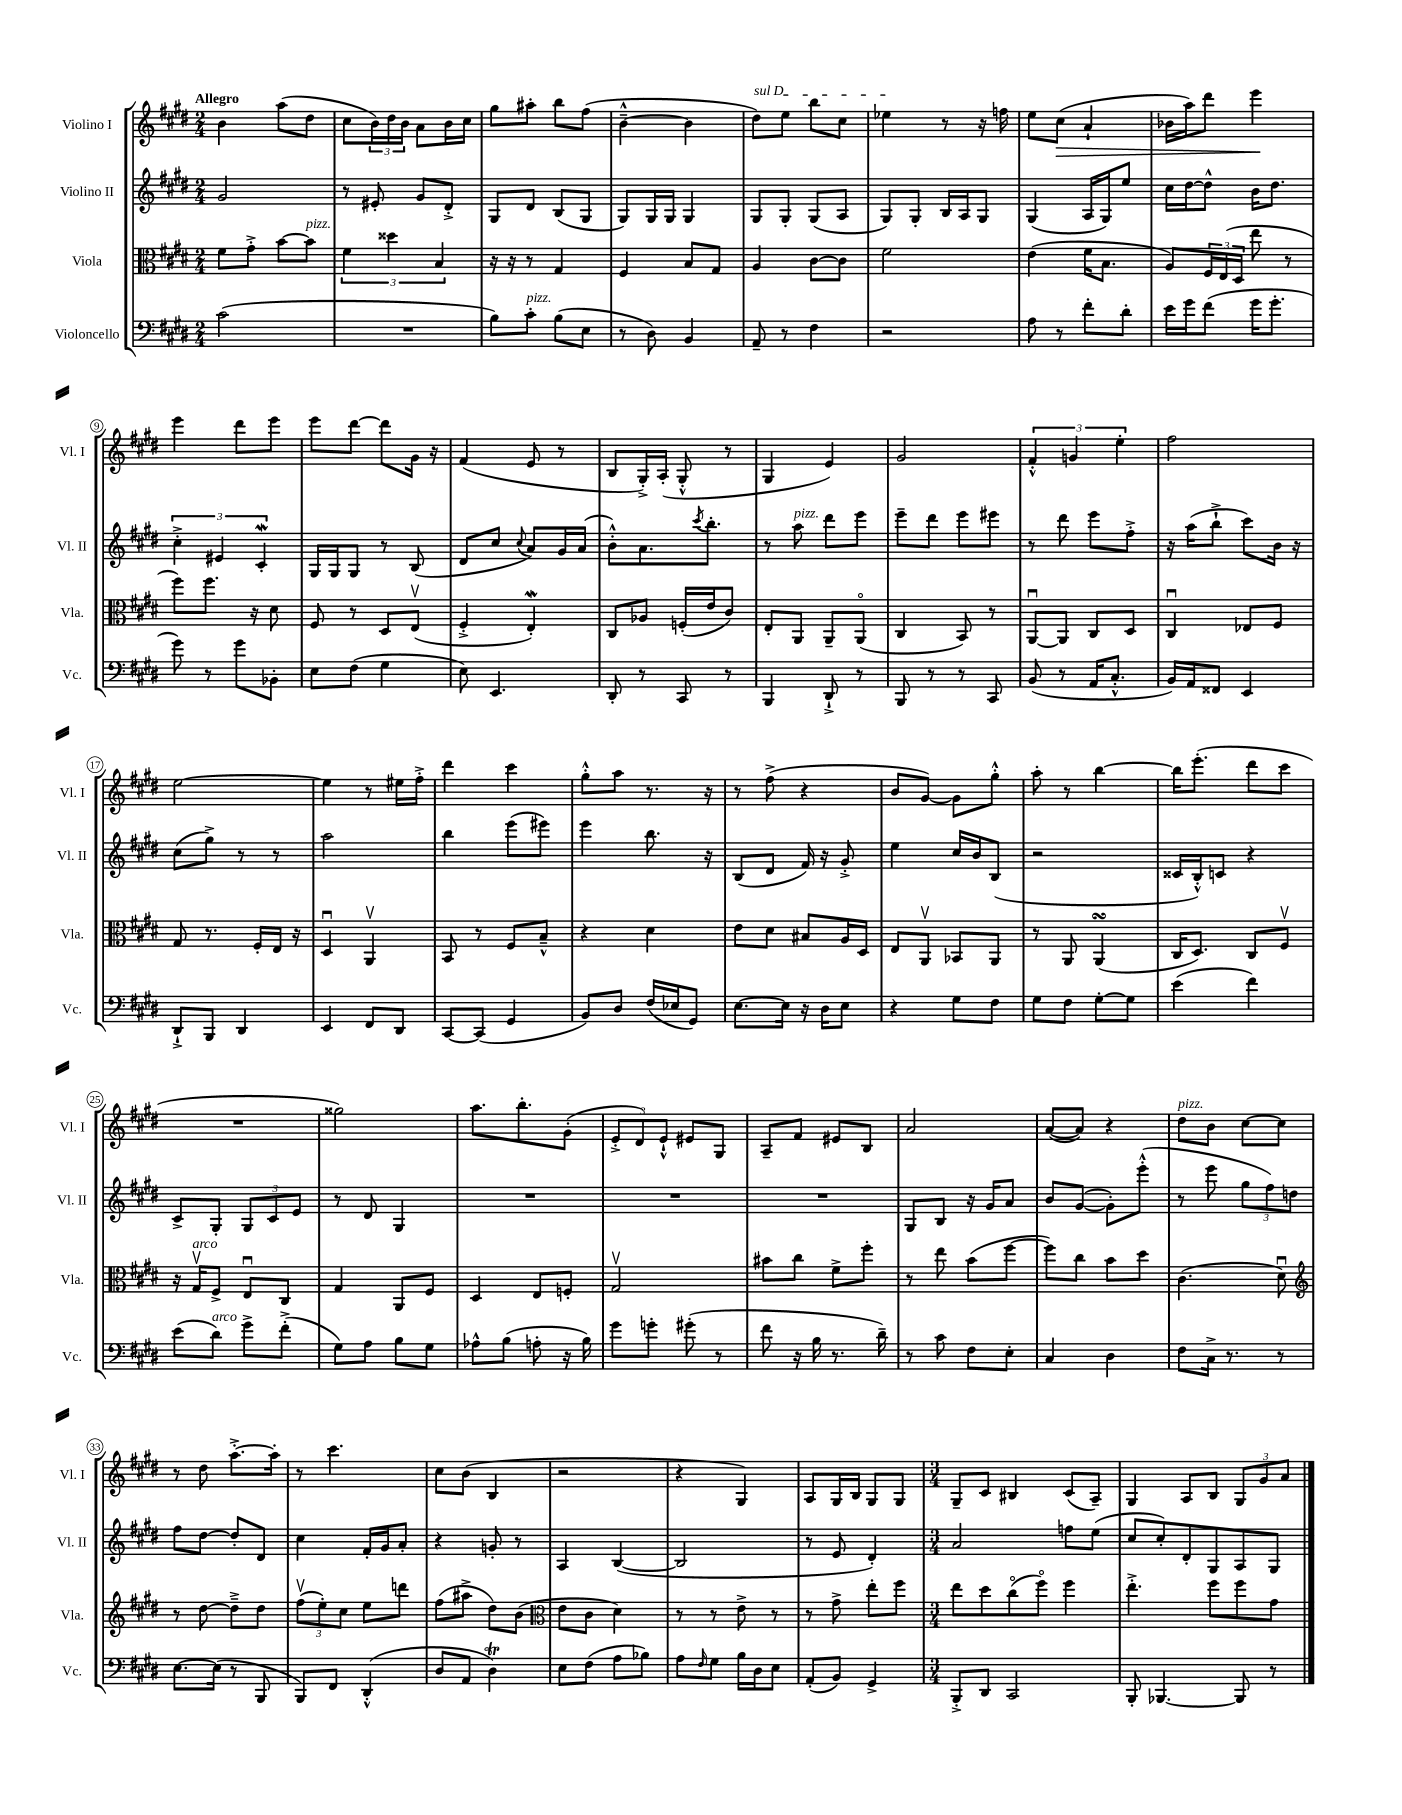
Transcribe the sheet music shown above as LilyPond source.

<<
\new StaffGroup <<
\new Staff = "s0" \with { instrumentName = "Violino I" shortInstrumentName = "Vl. I" } {
    \clef treble \key e \major \numericTimeSignature \time 2/4 \tempo "Allegro"
    b'4 a''8( dis''8 |
    cis''8 \tuplet 3/2 { b'16) dis''16 b'16 } a'8 b'16 cis''16 |
    gis''8 ais''8-. b''8 fis''8( |
    b'4~---^ b'4 |
    \once \override TextSpanner.bound-details.left.text = \markup { \italic "sul D" } dis''8\startTextSpan) e''8 b''8 cis''8 |
    ees''4\stopTextSpan r8 r16 f''16 |
    e''8 cis''8\>( a'4-! |
    bes'16 a''16) dis'''8 e'''4\! |
    e'''4 dis'''8 e'''8 |
    e'''8 dis'''8~ dis'''8 gis'16 r16 |
    fis'4( e'8 r8 |
    b8 gis16-.->) a16-.( gis8-.-^ r8 |
    gis4 e'4) |
    gis'2 |
    \tuplet 3/2 { fis'4-.-^ g'4 e''4-. } |
    fis''2 |
    e''2~ |
    e''4 r8 eis''16 fis''16-.-> |
    dis'''4 cis'''4 |
    gis''8-.-^ a''8 r8. r16 |
    r8 fis''8->( r4 |
    b'8 gis'8~) gis'8 gis''8-.-^ |
    a''8-. r8 b''4~ |
    b''16 e'''8.-.( dis'''8 cis'''8 |
    R2 |
    gisis''2) |
    a''8. b''8.-. gis'8-.( |
    \tuplet 3/2 { e'8-.-> dis'8) e'8-!-^ } eis'8 gis8 |
    a8-- fis'8 eis'8 b8 |
    a'2 |
    a'8~( a'8) r4 |
    dis''8^\markup { \italic "pizz." } b'8 cis''8~ cis''8 |
    r8 dis''8 a''8.~-.-> a''16-. |
    r8 cis'''4. |
    cis''8 b'8( b4 |
    r2 |
    r4 gis4) |
    a8 gis16 b16 gis8 gis8 |
    \numericTimeSignature \time 3/4 gis8-- cis'8 bis4 cis'8( a8--) |
    gis4 a8 b8 \tuplet 3/2 { gis8 gis'8 a'8 } \bar "|." |
}
\new Staff = "s1" \with { instrumentName = "Violino II" shortInstrumentName = "Vl. II" } {
    \clef treble \key e \major \numericTimeSignature \time 2/4
    gis'2 |
    r8 eis'8-. gis'8 dis'8-.-> |
    gis8 dis'8 b8( gis8 |
    gis8) gis16 gis16 gis4 |
    gis8 gis8-. gis8( a8 |
    gis8) gis8-. b16 a16 gis8 |
    gis4( a16 gis16) e''8 |
    cis''16 dis''16~ dis''8-^ b'16 dis''8. |
    \tuplet 3/2 { cis''4-.-> eis'4 cis'4-.\mordent } |
    gis16 gis16 gis8 r8 b8( |
    dis'8 cis''8 \appoggiatura { cis''8 } a'8) gis'16 a'16( |
    b'8-.-^) a'8. \acciaccatura { cis'''8 } b''8.-. |
    r8 a''8^\markup { \italic "pizz." } dis'''8 e'''8 |
    e'''8-- dis'''8 e'''8 eis'''8 |
    r8 dis'''8 e'''8 fis''8-.-> |
    r16 a''16( b''8-!-> cis'''8) b'16 r16 |
    cis''8( gis''8->) r8 r8 |
    a''2 |
    b''4 e'''8( eis'''8) |
    e'''4 b''8. r16 |
    b8( dis'8 fis'16) r16 gis'8-.-> |
    e''4 cis''16 b'16 b8( |
    r2 |
    cisis'16 b16-.-^) c'8 r4 |
    cis'8-> gis8-. \tuplet 3/2 { gis8 cis'8 e'8 } |
    r8 dis'8 gis4 |
    R2 |
    R2 |
    R2 |
    gis8 b8 r16 gis'16 a'8 |
    b'8 gis'8~( gis'8-.) e'''8-.-^( |
    r8 e'''8 \tuplet 3/2 { gis''8 fis''8) d''8 } |
    fis''8 dis''8~ dis''8-. dis'8 |
    cis''4 fis'16-. gis'16 a'8-. |
    r4 g'8-. r8 |
    a4 b4~( |
    b2 |
    r8 e'8 dis'4-.) |
    \numericTimeSignature \time 3/4 a'2 f''8 e''8( |
    cis''8 cis''8-.) dis'8-. gis8 a8 gis8 \bar "|." |
}
\new Staff = "s2" \with { instrumentName = "Viola" shortInstrumentName = "Vla." } {
    \clef alto \key e \major \numericTimeSignature \time 2/4
    fis'8 gis'8-.-> b'8~ b'8^\markup { \italic "pizz." } |
    \tuplet 3/2 { fis'4 disis''4 b4 } |
    r16 r16 r8 gis4 |
    fis4 b8 gis8 |
    a4 cis'8~ cis'8 |
    fis'2 |
    e'4( fis'16 b8. |
    a8) \tuplet 3/2 { fis16 e16( dis16 } e''8 r8 |
    fis''8) fis''8. r16 dis'8 |
    fis8 r8 dis8 e8\upbow( |
    fis4-.-> e4-.\mordent) |
    cis8 aes8 f16-.( e'16 cis'8) |
    e8-. a,8 a,8-- a,8\flageolet( |
    cis4 b,8) r8 |
    a,8~\downbow a,8 cis8 dis8 |
    cis4\downbow ees8 fis8 |
    gis8 r8. fis16-. e16 r16 |
    dis4\downbow a,4\upbow |
    b,8 r8 fis8 b8---^ |
    r4 dis'4 |
    e'8 dis'8 bis8 a16 dis16 |
    e8 a,8\upbow bes,8 a,8 |
    r8 a,8 a,4\turn( |
    cis16 dis8.) cis8 fis8\upbow |
    r16 gis16\upbow^\markup { \italic "arco" } fis8-> e8\downbow cis8 |
    gis4 a,8 fis8 |
    dis4 e8 f8-. |
    gis2\upbow |
    bis'8 cis''8 fis'8-> fis''8-. |
    r8 e''8 b'8( fis''8~ |
    fis''8) cis''8 b'8 dis''8 |
    cis'4.( dis'8\downbow) |
    \clef treble r8 dis''8~ dis''8---> dis''8 |
    \tuplet 3/2 { fis''8\upbow( e''8-.) cis''8 } e''8 d'''8 |
    fis''8( ais''8-> dis''8) b'8( |
    \clef alto e'8 cis'8 dis'4) |
    r8 r8 e'8-> r8 |
    r8 gis'8-> e''8-. fis''8 |
    \numericTimeSignature \time 3/4 e''8 dis''8 cis''8\flageolet( fis''8\flageolet) fis''4 |
    e''4.-.-> fis''8 fis''8 gis'8 \bar "|." |
}
\new Staff = "s3" \with { instrumentName = "Violoncello" shortInstrumentName = "Vc." } {
    \clef bass \key e \major \numericTimeSignature \time 2/4
    cis'2( |
    R2 |
    b8) cis'8-.^\markup { \italic "pizz." } b8( e8 |
    r8 dis8) b,4 |
    a,8-- r8 fis4 |
    r2 |
    a8 r8 fis'8-. dis'8-. |
    e'16 gis'16 fis'8( gis'16 gis'8.-. |
    gis'8) r8 gis'8 bes,8-. |
    e8 fis8( gis4 |
    e8) e,4. |
    dis,8-. r8 cis,8 r8 |
    b,,4 dis,8-!-> r8 |
    b,,8 r8 r8 cis,8 |
    b,8( r8 a,16 cis8.-.-^ |
    b,16) a,16 fisis,8 e,4 |
    dis,8-!-> b,,8 dis,4 |
    e,4 fis,8 dis,8 |
    cis,8~ cis,8( gis,4 |
    b,8) dis8 fis16( ees16 gis,8) |
    e8.~ e16 r16 dis16 e8 |
    r4 gis8 fis8 |
    gis8 fis8 gis8~-. gis8 |
    e'4( fis'4) |
    e'8( dis'8^\markup { \italic "arco" }) gis'8-> fis'8-.->( |
    gis8) a8 b8 gis8 |
    aes8-^ b8( a8-. r16 b16) |
    gis'8 g'8-. gis'8-.( r8 |
    fis'8 r16 b16 r8. dis'16--) |
    r8 cis'8 fis8 e8-. |
    cis4 dis4 |
    fis8 cis16-> r8. r8 |
    e8.~ e16( r8 b,,8 |
    b,,8) fis,8 dis,4-.-^( |
    dis8 a,8 dis4\trill) |
    e8 fis8( a8 bes8) |
    a8 \grace { fis16 } gis8 b16 dis16 e8 |
    a,8-.( b,8) gis,4-> |
    \numericTimeSignature \time 3/4 b,,8-.-> dis,8 cis,2 |
    b,,8-. bes,,4.~ bes,,8 r8 \bar "|." |
}
>>
>>
\layout { \context { \Score \override BarNumber.stencil = #(make-stencil-circler 0.1 0.3 ly:text-interface::print) } }
